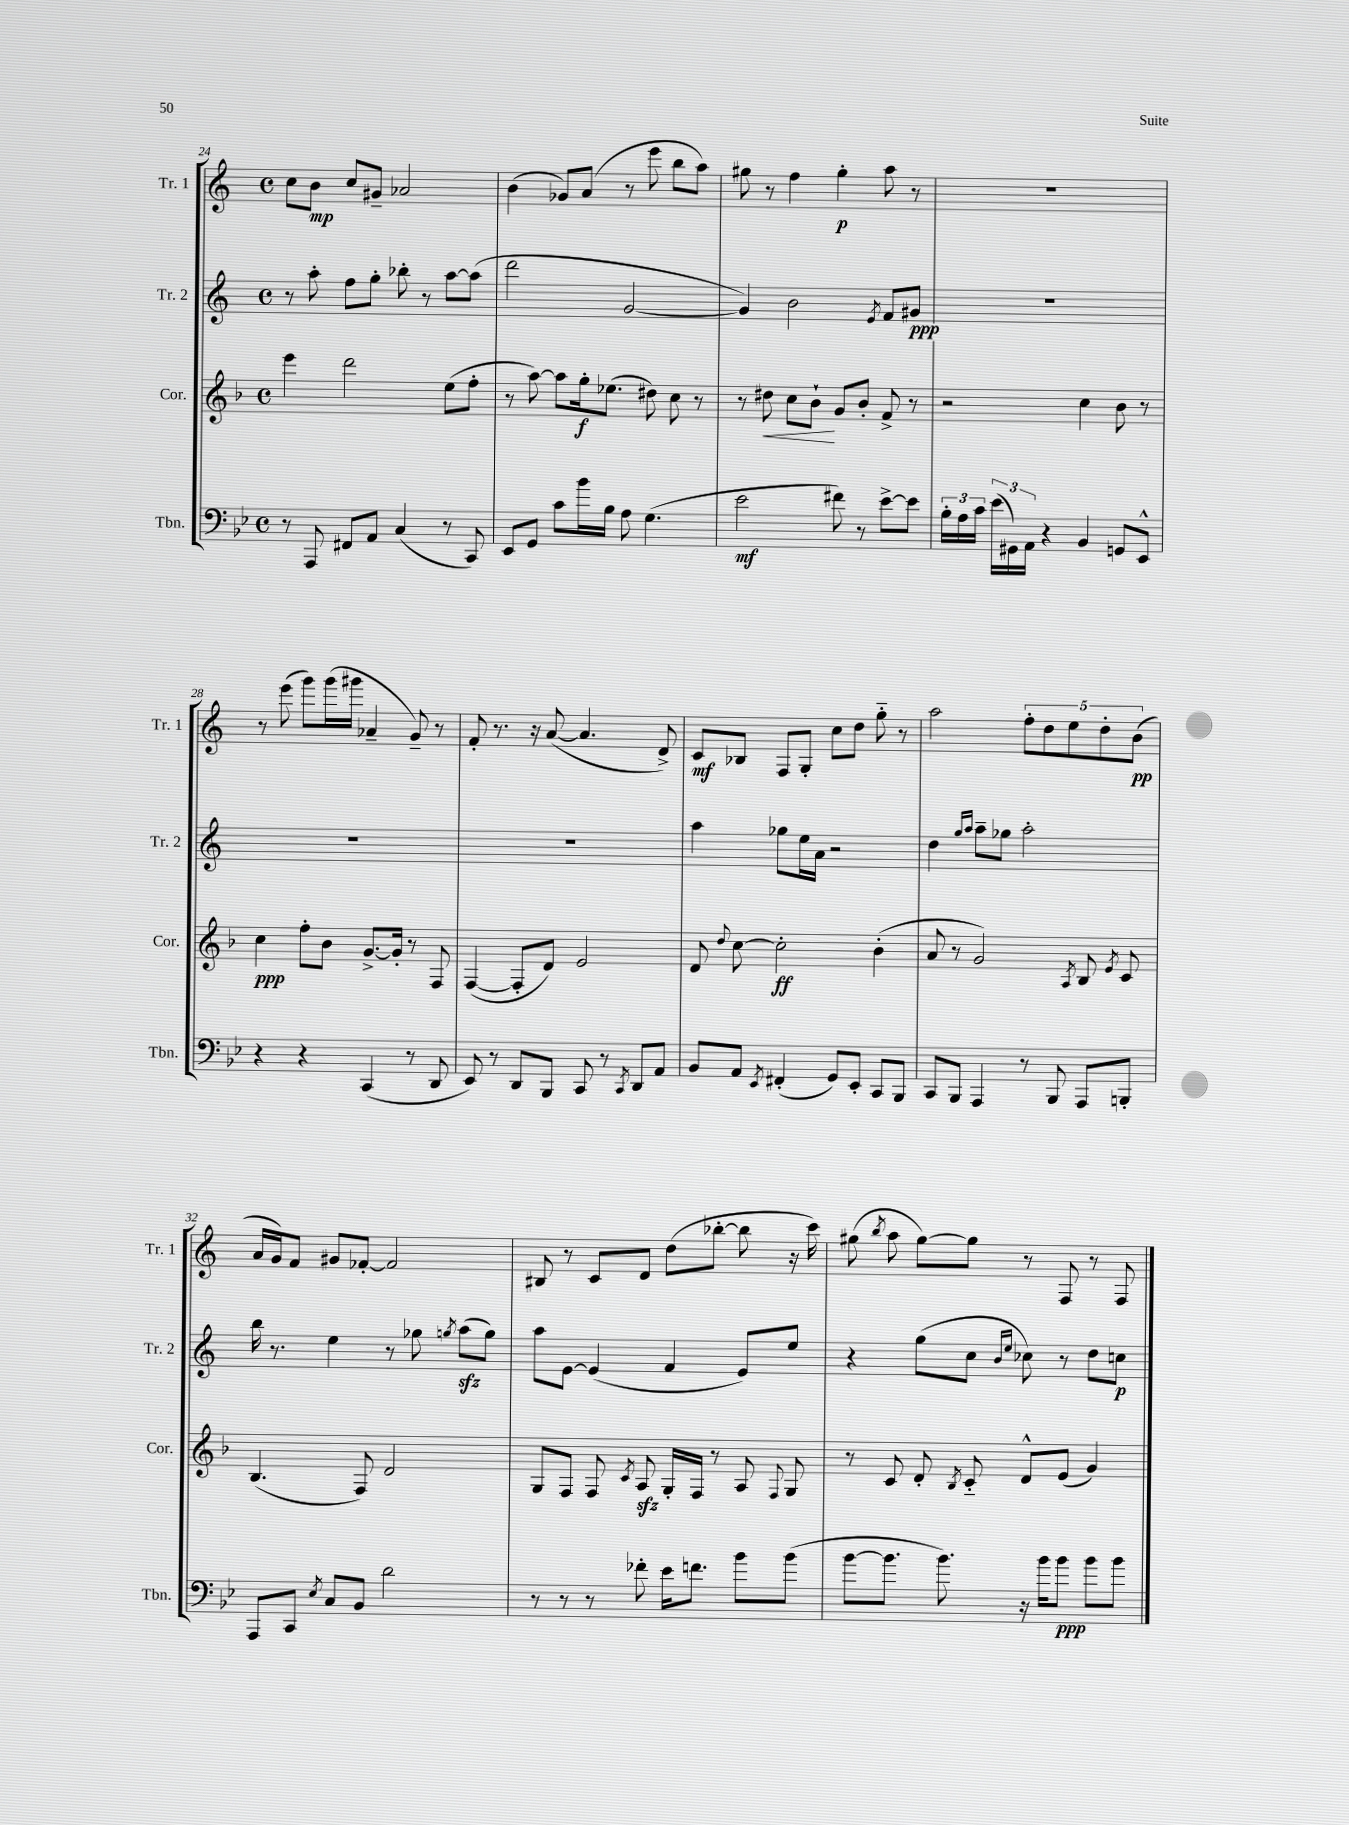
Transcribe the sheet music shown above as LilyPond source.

<<
\new StaffGroup <<
\new Staff = "s0" \with { instrumentName = "Tr. 1" shortInstrumentName = "Tr. 1" } {
    \clef treble \key c \major \defaultTimeSignature \time 4/4
    \autoBeamOff c''8[ b'8]\mp c''8[ gis'8]-- aes'2 |
    b'4( ges'8[) a'8]( r8 e'''8 b''8[ a''8]) |
    gis''8 r8 f''4 gis''4-.\p a''8 r8 |
    R1 |
    r8 e'''8( g'''8[) g'''16( gis'''16] aes'4-- g'8--) r8 |
    f'8-. r8. r16 a'8~( a'4. d'8->) |
    c'8[\mf bes8] f8[ g8]-. c''8[ d''8] g''8-_ r8 |
    a''2 \tuplet 5/4 { f''8[-. d''8 e''8 d''8-. b'8]\pp( } |
    a'16[ g'16) f'8] gis'8[ fes'8]~-. fes'2 |
    bis8 r8 c'8[ d'8] d''8[( bes''8]~-. bes''8 r16 c'''16) |
    gis''8( \acciaccatura { b''8 } a''8 gis''8[~) gis''8] r8 f8 r8 f8 \bar "|." |
}
\new Staff = "s1" \with { instrumentName = "Tr. 2" shortInstrumentName = "Tr. 2" } {
    \clef treble \key c \major \defaultTimeSignature \time 4/4
    \autoBeamOff r8 a''8-. f''8[ g''8]-. bes''8-. r8 a''8[~ a''8]( |
    d'''2 g'2~ |
    g'4) b'2 \acciaccatura { e'8 } f'8[ gis'8]\ppp |
    R1 |
    R1 |
    R1 |
    a''4 ges''8[ e''16 a'16] r2 |
    d''4 \grace { g''16[ a''16] } a''8[-- ges''8] a''2-. |
    b''16 r8. e''4 r8 ges''8 \acciaccatura { g''8 } a''8[\sfz( g''8]) |
    a''8[ e'8]~ e'4( f'4 e'8[) e''8] |
    r4 g''8[( c''8] \grace { b'16[ e''16] } ces''8) r8 d''8[ c''8]\p \bar "|." |
}
\new Staff = "s2" \with { instrumentName = "Cor." shortInstrumentName = "Cor." } {
    \clef treble \key f \major \defaultTimeSignature \time 4/4
    \autoBeamOff e'''4 d'''2 e''8[( f''8]-. |
    r8 a''8~) a''8[ g''16-.\f ees''8.]( dis''8) c''8 r8 |
    r8 dis''8\< c''8[ bes'8]-!\! g'8[ bes'8]-. f'8-> r8 |
    r2 c''4 bes'8 r8 |
    c''4\ppp f''8[-. bes'8] g'8.[~-> g'16]-. r8 f8 |
    f4~( f8[-. d'8]) e'2 |
    d'8 \appoggiatura { d''8 } c''8~ c''2-.\ff bes'4-.( |
    a'8 r8 g'2) \acciaccatura { a8 } bes8 \acciaccatura { e'8 } c'8 |
    bes4.( f8) d'2 |
    g8[ f8] f8 \acciaccatura { c'8 } a8\sfz g16[-. f16] r8 a8 \appoggiatura { f8 } g8 |
    r8 c'8 d'8-. \acciaccatura { bes8 } c'8-_ d'8[-^ e'8]( g'4) \bar "|." |
}
\new Staff = "s3" \with { instrumentName = "Tbn." shortInstrumentName = "Tbn." } {
    \clef bass \key bes \major \defaultTimeSignature \time 4/4
    \autoBeamOff r8 a,,8 fis,8[ a,8] c4( r8 c,8) |
    ees,8[ g,8] c'8[ bes'16 bes16] a8 g4.( |
    ees'2\mf fis'8) r8 ees'8[~-> ees'8] |
    \tuplet 3/2 { bes16[-. a16 c'16] } \tuplet 3/2 { ees'16[( gis,16) a,16] } r4 bes,4 g,8[ ees,8]-^ |
    r4 r4 c,4( r8 d,8 |
    ees,8) r8 d,8[ bes,,8] c,8 r8 \acciaccatura { c,8 } d,8[ a,8] |
    bes,8[ a,8] \acciaccatura { ees,8 } fis,4-.( g,8[) ees,8]-. c,8[ bes,,8] |
    c,8[ bes,,8] a,,4 r8 bes,,8 a,,8[ b,,8]-. |
    a,,8[ c,8] \acciaccatura { ees8 } c8[ bes,8] d'2 |
    r8 r8 r8 fes'8-. ees'16[ f'8.] bes'8[ bes'8]( |
    bes'8[~ bes'8.] bes'8.) r16 bes'16[ bes'8]\ppp bes'8[ bes'8] \bar "|." |
}
>>
>>
\layout { \context { \Score currentBarNumber = #24 } }
